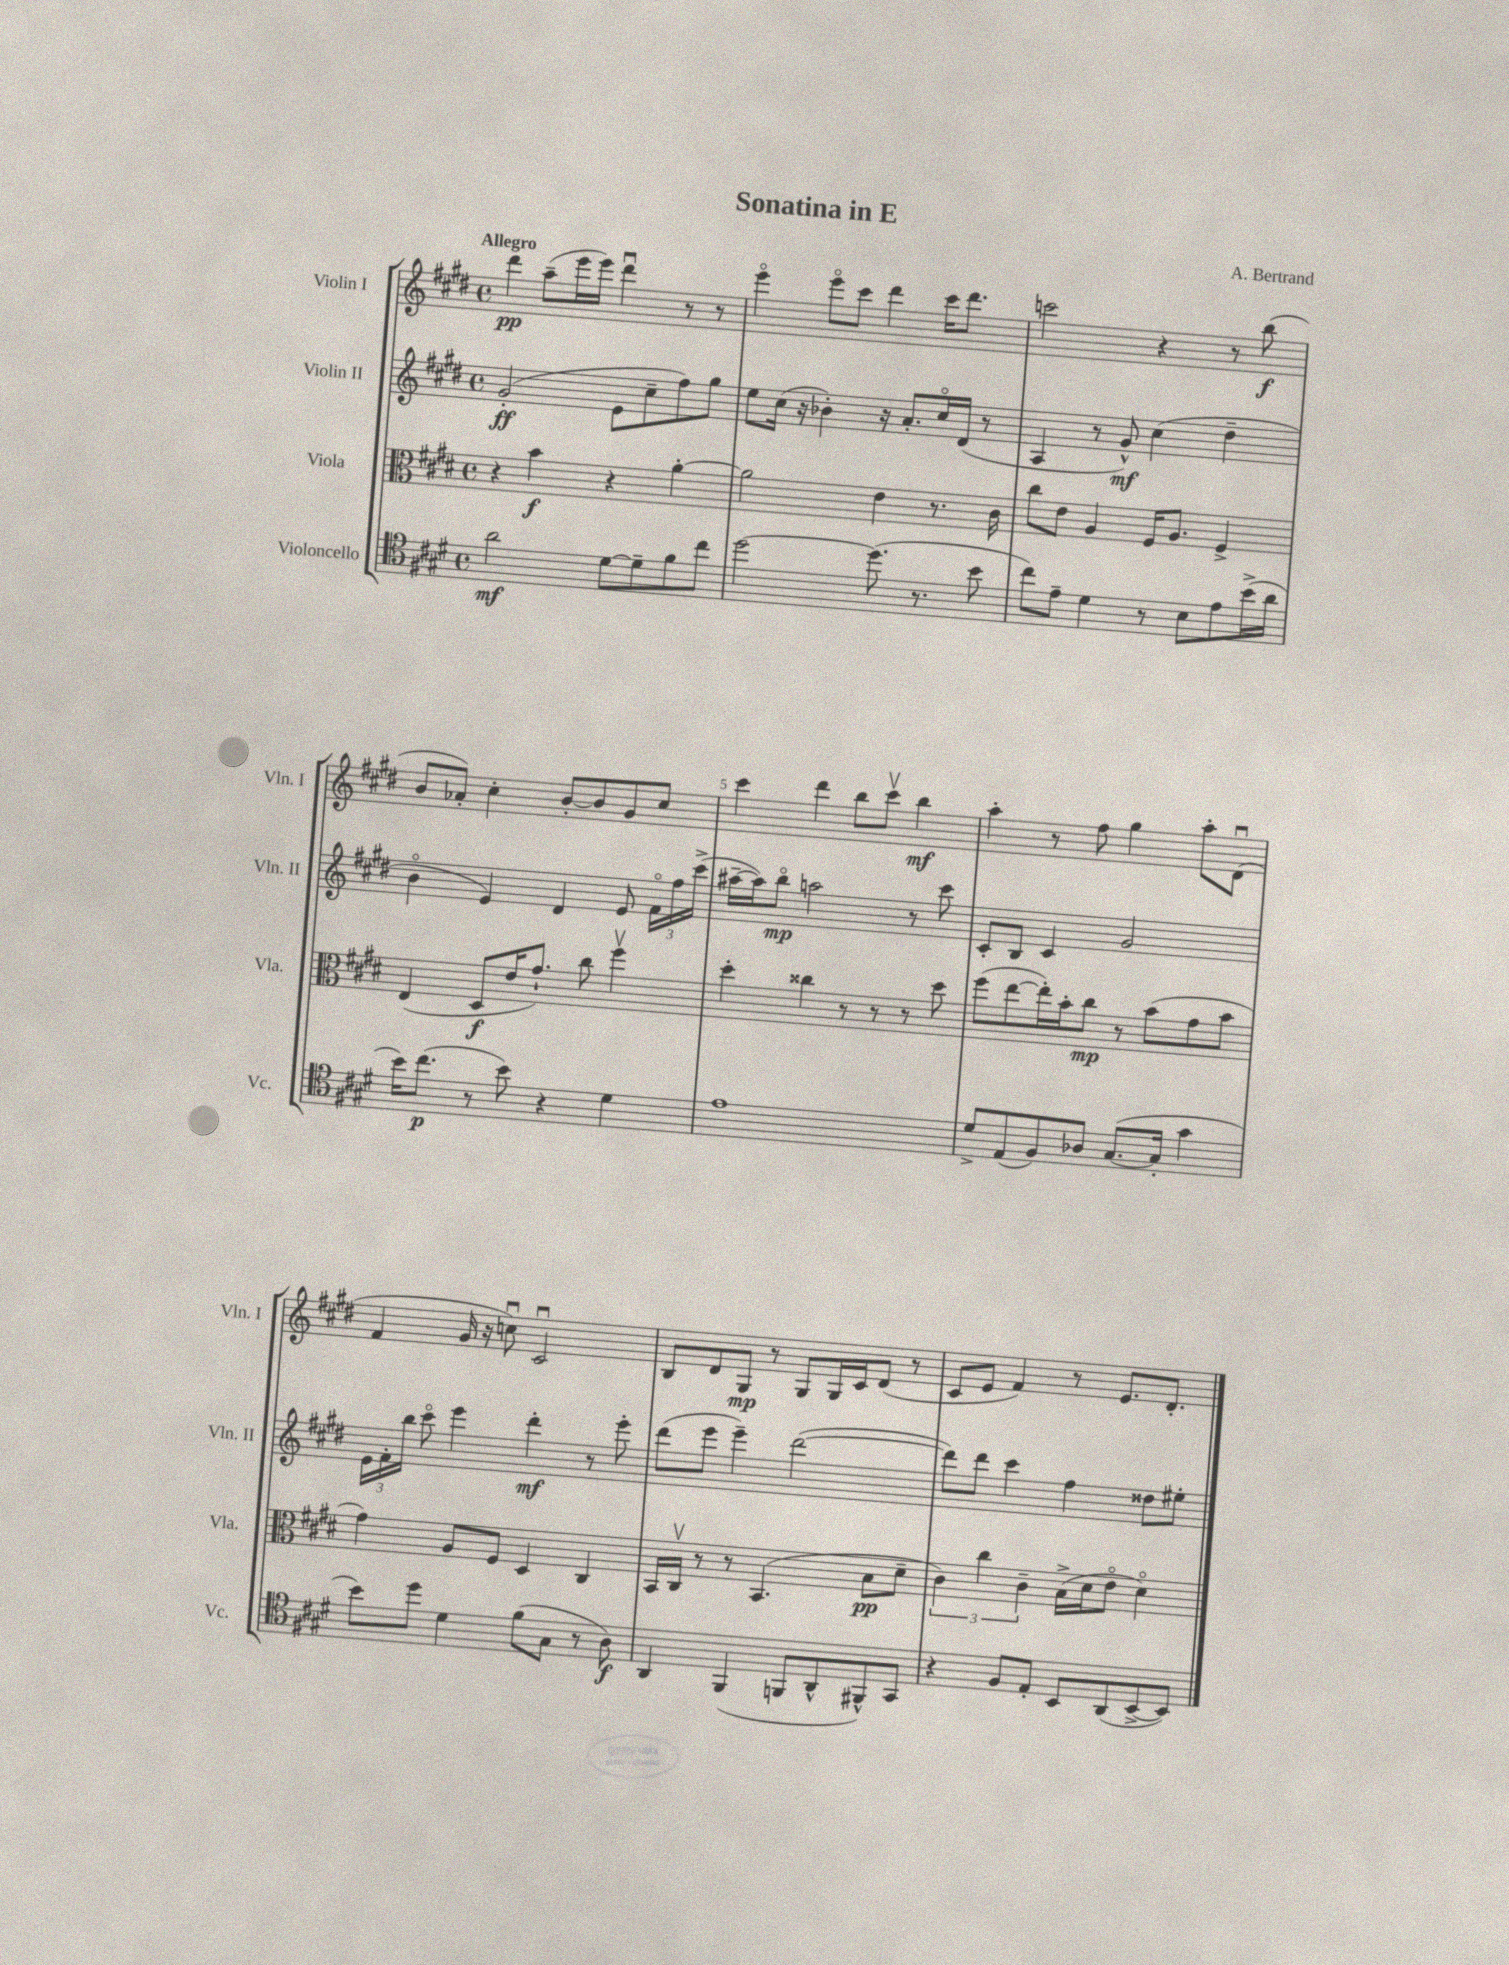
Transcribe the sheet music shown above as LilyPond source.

\header { title = "Sonatina in E" composer = "A. Bertrand" }
<<
\new StaffGroup <<
\new Staff = "s0" \with { instrumentName = "Violin I" shortInstrumentName = "Vln. I" } {
    \clef treble \key e \major \defaultTimeSignature \time 4/4 \tempo "Allegro"
    \autoBeamOff dis'''4\pp a''8[--( e'''16 e'''16]) dis'''4\downbow r8 r8 |
    e'''4\flageolet e'''8[\flageolet cis'''8] dis'''4 cis'''16[ dis'''8.] |
    c'''2 r4 r8 b''8\f( |
    b'8[ aes'8]-.) cis''4-. b'8[~-. b'8 gis'8 cis''8] |
    cis'''4 dis'''4 b''8[ cis'''8]\upbow b''4\mf |
    a''4-. r8 fis''8 gis''4 a''8[-. dis'8]\downbow( |
    fis'4 gis'16 r16 c''8\downbow) cis'2\downbow |
    b8[ dis'8 gis8]\mp r8 gis8[ gis16 cis'16 dis'8]( r8 |
    cis'8[ e'8] fis'4) r8 e'8.[ dis'8.]-. \bar "|." |
}
\new Staff = "s1" \with { instrumentName = "Violin II" shortInstrumentName = "Vln. II" } {
    \clef treble \key e \major \defaultTimeSignature \time 4/4
    \autoBeamOff gis'2-.\ff( e'8[ cis''8-- fis''8) gis''8] |
    e''8[ cis''16]( r16 bes'4-.) r16 a'8.[-. cis''16\flageolet dis'16]( r8 |
    a4 r8 gis'8-^\mf) cis''4( dis''4-- |
    b'4\flageolet e'4) dis'4 e'8 \tuplet 3/2 { fis'16[\flageolet fis''16 cis'''16]->( } |
    ais''16[~-- ais''16) b''8]\flageolet\mp a''2 r8 cis'''8 |
    cis'8[-. b8] cis'4 gis'2 |
    \tuplet 3/2 { e'16[ fis'16-. b''16] } cis'''8\flageolet e'''4 dis'''4-.\mf r8 e'''8-. |
    dis'''8[( e'''8] e'''4--) dis'''2~( |
    dis'''8[) dis'''8] cis'''4 fis''4 disis''8[ eis''8]-. \bar "|." |
}
\new Staff = "s2" \with { instrumentName = "Viola" shortInstrumentName = "Vla." } {
    \clef alto \key e \major \defaultTimeSignature \time 4/4
    \autoBeamOff r4 b'4\f r4 a'4~-. |
    a'2 e'4 r8. cis'16 |
    cis''8[ e'8] a4 fis16[ a8.] fis4-> |
    e4( dis8[\f e'16 gis'8.]-!) cis''8 fis''4\upbow |
    dis''4-. cisis''4 r8 r8 r8 dis''8 |
    fis''8[( e''8~ e''16-.) b'16-. cis''8]\mp r8 b'8[( gis'8 b'8] |
    gis'4) a8[ fis8] dis4 cis4 |
    b,16[ cis16]\upbow r8 r8 b,4.( b8[\pp dis'8]-- |
    \tuplet 3/2 { cis'4) cis''4 cis'4-- } b16[->( dis'16 e'8]\flageolet dis'4\flageolet) \bar "|." |
}
\new Staff = "s3" \with { instrumentName = "Violoncello" shortInstrumentName = "Vc." } {
    \clef tenor \key e \major \defaultTimeSignature \time 4/4
    \autoBeamOff a'2\mf dis'8[~ dis'8-- fis'8 cis''8] |
    dis''2~ dis''8.( r8. b'8 |
    cis''8[) e'8]-- dis'4 r8 b8[ e'8 b'16->( a'16] |
    b'16[) cis''8.]\p( r8 b'8) r4 dis'4 |
    e'1 |
    dis'8[-> e8( fis8) aes8] gis8.[~( gis16]-. gis'4 |
    b'8[) dis''8] dis'4 fis'8[( gis8] r8 a8\f) |
    a,4 fis,4( f,8[ a,8-^ fis,8-^) gis,8] |
    r4 fis8[ e8]-. b,8[ a,8( b,8~-> b,8]) \bar "|." |
}
>>
>>
\layout { \context { \Score \override BarNumber.break-visibility = ##(#f #t #t) barNumberVisibility = #(every-nth-bar-number-visible 5) } }
